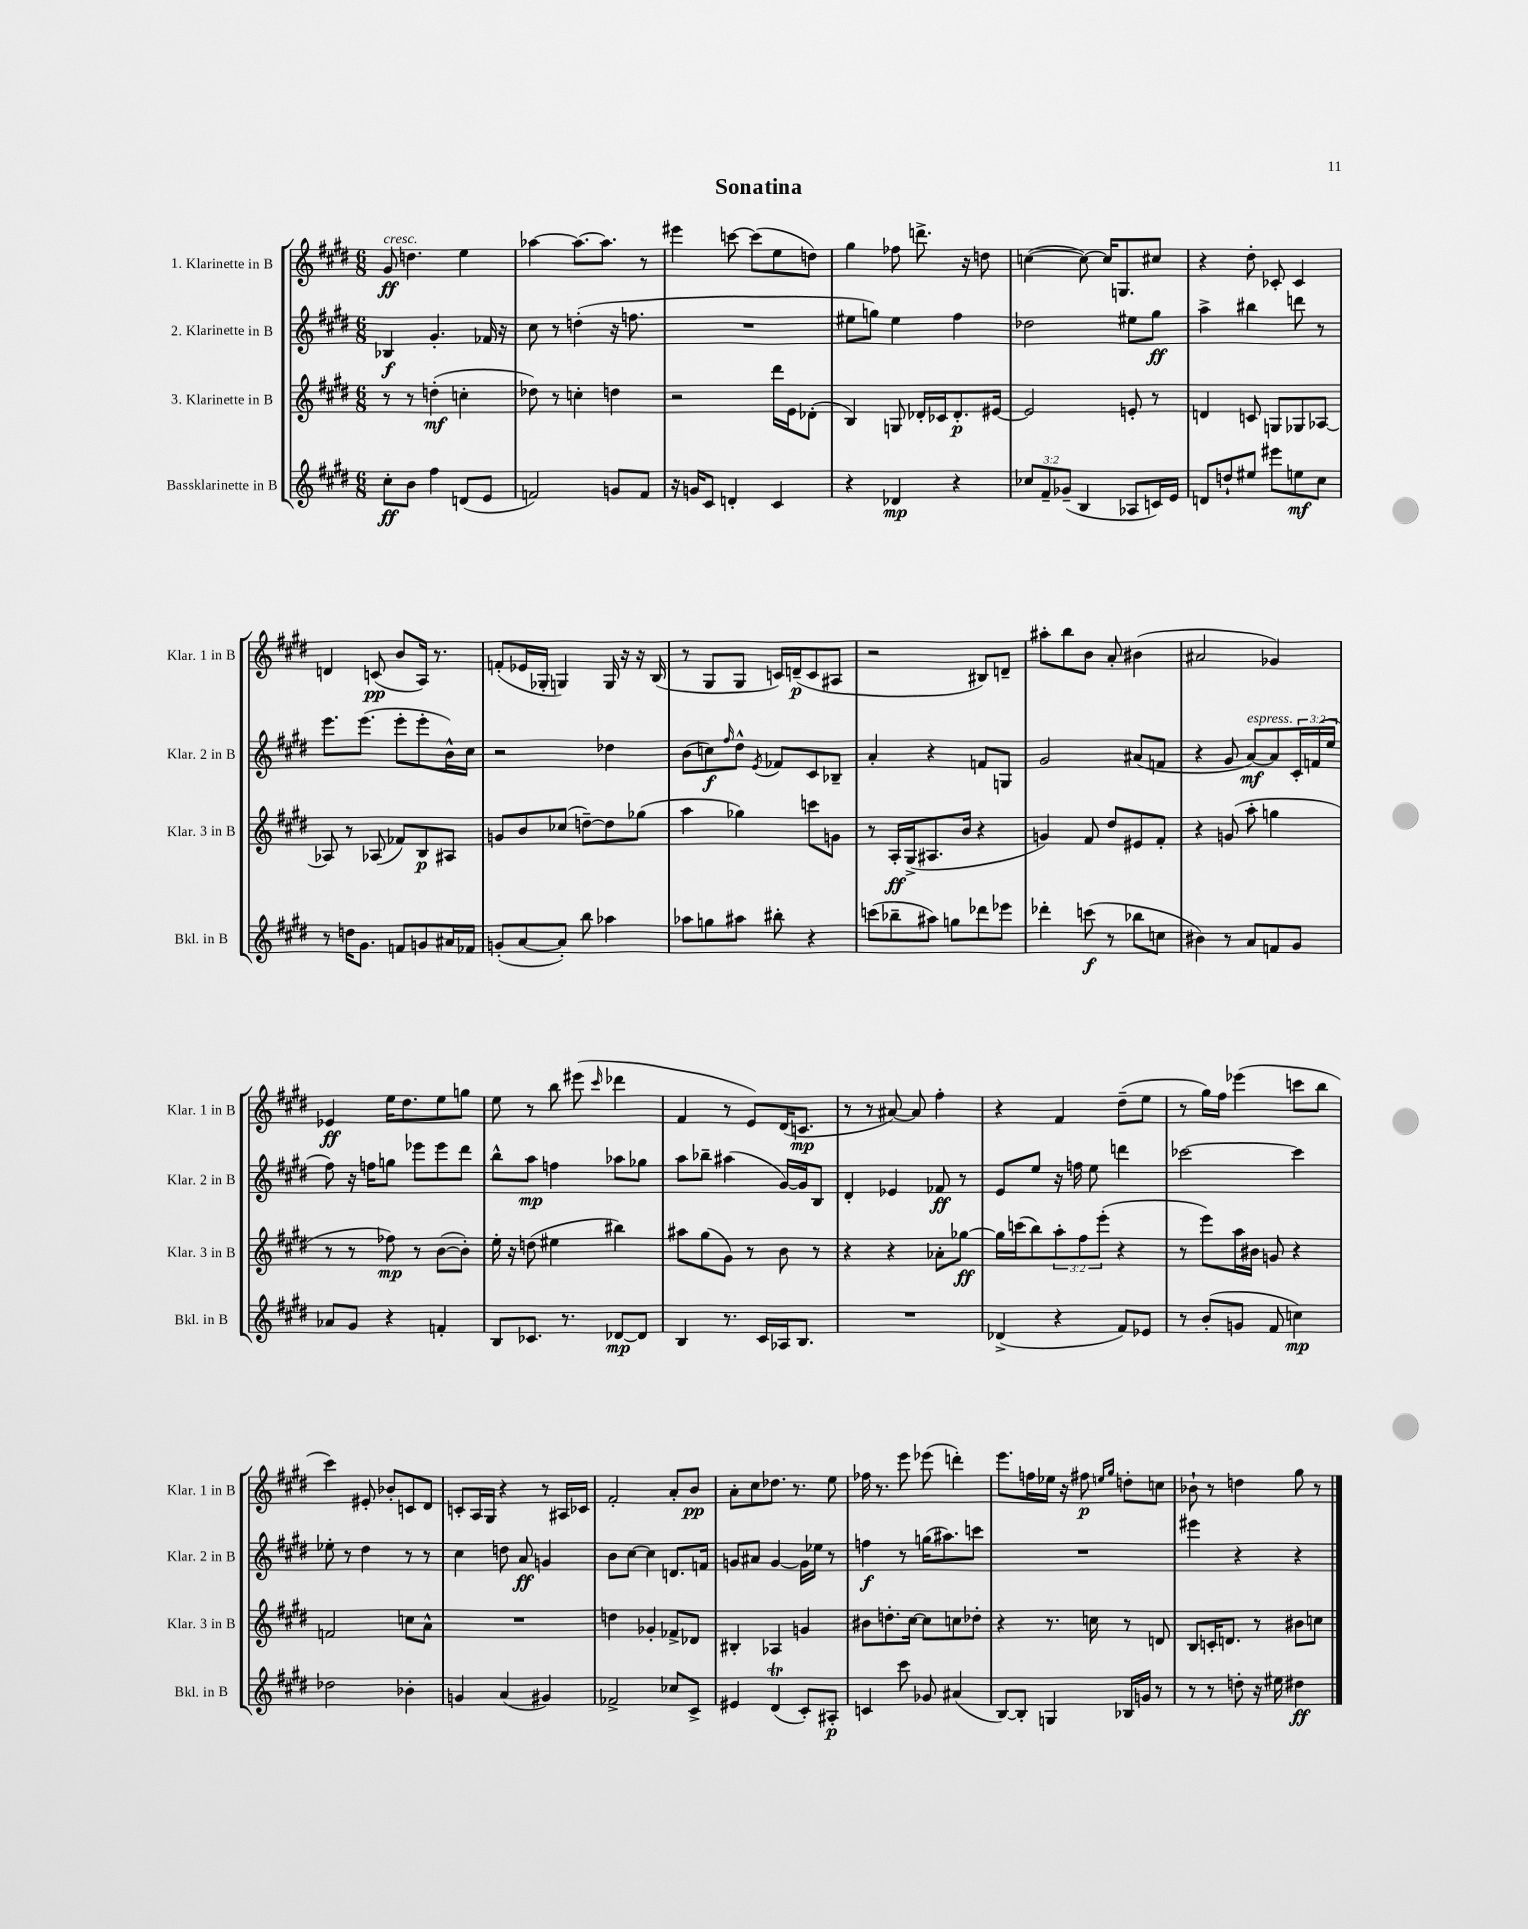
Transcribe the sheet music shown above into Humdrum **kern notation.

**kern	**dynam	**kern	**dynam	**kern	**dynam	**kern	**dynam
*part4	*part4	*part3	*part3	*part2	*part2	*part1	*part1
*staff4	*staff4	*staff3	*staff3	*staff2	*staff2	*staff1	*staff1
*I"Bassklarinette in B	*	*I"3. Klarinette in B	*	*I"2. Klarinette in B	*	*I"1. Klarinette in B	*
*I'Bkl. in B	*	*I'Klar. 3 in B	*	*I'Klar. 2 in B	*	*I'Klar. 1 in B	*
*clefG2	*	*clefG2	*	*clefG2	*	*clefG2	*
*k[f#c#g#d#]	*	*k[f#c#g#d#]	*	*k[f#c#g#d#]	*	*k[f#c#g#d#]	*
*M6/8	*	*M6/8	*	*M6/8	*	*M6/8	*
=1	=1	=1	=1	=1	=1	=1	=1
!	!	!	!	!	!	!LO:TX:a:i:t=cresc.	!
8cc#'\L	ff	8r	.	4B-X/	f	8g#/	ff
8b\J	.	8r	.	.	.	4.ddn\	.
4ff#\	.	(4ddn'\	mf	4.g#'/	.	.	.
(8dn/L	.	4ccn'\	.	.	.	4ee\	.
8e/J	.	.	.	16f-X/	.	.	.
.	.	.	.	16r	.	.	.
=2	=2	=2	=2	=2	=2	=2	=2
2fn/)	.	8dd-X\)	.	8cc#\	.	[4aa-X\	.
.	.	8r	.	8r	.	.	.
.	.	4ccn'\	.	(4ddn'\	.	8.aa-\L_	.
.	.	.	.	.	.	8.aa-\J]	.
8gn/L	.	4ddn\	.	16r	.	.	.
.	.	.	.	8.ffn\	.	.	.
8f/J	.	.	.	.	.	8r	.
=3	=3	=3	=3	=3	=3	=3	=3
16r	.	2r	.	2.r	.	4eee#X\	.
16gn/KL	.	.	.	.	.	.	.
8c#/J	.	.	.	.	.	.	.
4dn'/	.	.	.	.	.	[8cccn\	.
.	.	.	.	.	.	(8ccc\L]	.
4c#/	.	16ddd#\LL	.	.	.	8ee\	.
.	.	16e\J	.	.	.	.	.
.	.	(8d-X'\J	.	.	.	8ddn\J)	.
=4	=4	=4	=4	=4	=4	=4	=4
4r	.	4B/)	.	8ee#X\L	.	4gg#\	.
.	.	.	.	8ggn\J)	.	.	.
4d-X/	mp	8Gn/	.	4ee#\	.	8ff-X\	.
.	.	16d-X'/LL	.	.	.	8.dddn^\	.
.	.	16c-X/J	.	.	.	.	.
4r	.	8.d-'/	p	4ff#\	.	.	.
.	.	.	.	.	.	16r	.
.	.	.	.	.	.	8ddn\	.
.	.	[16e#X/Jk	.	.	.	.	.
=5	=5	=5	=5	=5	=5	=5	=5
12cc-X/L	.	2e#/]	.	2dd-X\	.	([4ccn\	.
12f#~/	.	.	.	.	.	.	.
(12g-X~/J	.	.	.	.	.	.	.
4B/	.	.	.	.	.	8cc\_)	.
.	.	.	.	.	.	16cc/KL]	.
.	.	.	.	.	.	8.Gn/	.
8A-X/L	.	8en'/	.	8ee#X\L	.	.	.
16cn/L)	.	8r	.	8gg#\J	ff	8cc#X/J	.
16e/JJ	.	.	.	.	.	.	.
=6	=6	=6	=6	=6	=6	=6	=6
8dn/L	.	4dn/	.	4aa^\	.	4r	.
8ddn`/	.	.	.	.	.	.	.
8ee#X/J	.	8cn/	.	4bb#X\	.	8dd#'\	.
8eee#X\L	.	8Gn/L	.	.	.	8c-X'/	.
8een\	mf	8G-X/	.	8dddn\	.	4c-/	.
8cc#\J	.	[8A-X/J	.	8r	.	.	.
!!LO:LB:g=z
=7	=7	=7	=7	=7	=7	=7	=7
8r	.	8A-X/]	.	8.eee\L	.	4dn/	.
16ddn\KL	.	8r	.	.	.	.	.
8.g#\J	.	.	.	(8.eee\J	.	.	.
.	.	(8A-X/	.	.	.	(8cn/	pp
8fn/L	.	8f-X/L)	.	8eee'\L	.	8b/L	.
8gn/	.	8B/	p	8eee'\	.	16A/Jk)	.
.	.	.	.	.	.	8.r	.
16a#X/L	.	8A#X/J	.	16b^^\L)	.	.	.
16f-X/JJ	.	.	.	16cc#\JJ	.	.	.
=8	=8	=8	=8	=8	=8	=8	=8
(8gn'/L	.	8gn/L	.	2r	.	(8fn'/L	.
[8a/	.	8b/	.	.	.	16e-X/L	.
.	.	.	.	.	.	16G-X'/JJ	.
8a'/J])	.	(8cc-X/J	.	.	.	4Gn/)	.
8bb\	.	[8ddn~\L)	.	.	.	.	.
4aa-X\	.	8dd\]	.	4dd-X\	.	16G/	.
.	.	.	.	.	.	16r	.
.	.	(8gg-X\J	.	.	.	16r	.
.	.	.	.	.	.	(16B/	.
=9	=9	=9	=9	=9	=9	=9	=9
8aa-X\L	.	4aa\	.	(8b\L	.	8r	.
8ggn\	.	.	.	8ccn\)	f	8G#/L	.
.	.	.	.	16qqff#/	.	.	.
8aa#X\J	.	4gg-X\)	.	8dd#^^\J	.	8G#/J	.
.	.	.	.	8qe/	.	.	.
8bb#X'\	.	.	.	8f-X/L	.	16cn/LL)	.
.	.	.	.	.	.	(16dn~/J	p
4r	.	8cccn\L	.	8c#/	.	8c/	.
.	.	8gn\J	.	8B-X~/J	.	8A#X/J	.
=10	=10	=10	=10	=10	=10	=10	=10
(8cccn\L	.	8r	.	4a'/	.	2r	.
8bb-X~\	.	16A'/LL	ff	.	.	.	.
.	.	(16G#^/J	.	.	.	.	.
8aa#X\J)	.	8.A#X/	.	4r	.	.	.
8ggn\L	.	.	.	.	.	.	.
.	.	16b/Jk	.	.	.	.	.
8ddd-X\	.	4r	.	8fn/L	.	8B#X/L)	.
8eee-X\J	.	.	.	8Gn/J	.	8dn~/J	.
=11	=11	=11	=11	=11	=11	=11	=11
4ddd-X'\	.	4gn/)	.	2g#/	.	8aa#X'\L	.
.	.	.	.	.	.	8bb\	.
(8cccn\	f	8f#/	.	.	.	8b\J	.
8r	.	8dd#/L	.	.	.	8a'/	.
8bb-X\L	.	8e#X/	.	(8a#X/L	.	(4b#X\	.
8ccn\J	.	8f#'/J	.	8fn/J	.	.	.
=12	=12	=12	=12	=12	=12	=12	=12
4b#X\)	.	4r	.	4r	.	2a#X/	.
8r	.	(8gn/	.	8g#/	.	.	.
!	!	!	!	!LO:TX:a:i:t=espress.	!	!	!
8a/L	.	8aa'\	.	[8a/L)	mf	.	.
8fn/	.	4ggn\	.	8a/]	.	4g-X/)	.
8g#/J	.	.	.	24c#'/L	.	.	.
.	.	.	.	(24fn/	.	.	.
.	.	.	.	24ee/JJ	.	.	.
!!LO:LB:g=z
=13	=13	=13	=13	=13	=13	=13	=13
8a-X/L	.	8r	.	8ff#\)	.	4e-X/	ff
8g#/J	.	8r	.	16r	.	.	.
.	.	.	.	16ffn\KL	.	.	.
4r	.	8ff-X\)	mp	8ggn\J	.	16ee\KL	.
.	.	.	.	.	.	8.dd#\	.
.	.	8r	.	8eee-X\L	.	.	.
4fn'/	.	([8b\L	.	8eee-\	.	8ee\	.
.	.	8b'\J])	.	8ddd#\J	.	8ggn\J	.
=14	=14	=14	=14	=14	=14	=14	=14
8B/L	.	16ee'\	.	8bb^^\L	.	8ee\	.
.	.	16r	.	.	.	.	.
8.c-X/J	.	(8ddn\	.	8aa\J	mp	8r	.
.	.	4ee#X\	.	4ffn\	.	8bb\	.
8.r	.	.	.	.	.	.	.
.	.	.	.	.	.	(8eee#X\	.
.	.	.	.	.	.	16qqccc#/	.
[8d-X/L	mp	4bb#X\)	.	8aa-X\L	.	4ddd-X\	.
8d-/J]	.	.	.	8gg-X\J	.	.	.
=15	=15	=15	=15	=15	=15	=15	=15
4B/	.	8aa#X\L	.	8aa\L	.	4f#/	.
.	.	(8gg#\	.	8bb-X~\J	.	.	.
8.r	.	8g#\J)	.	(4aa#X\	.	8r	.
.	.	8r	.	.	.	8e/L)	.
16c#/LL	.	.	.	.	.	.	.
16A-X/J	.	8b\	.	[16g#/LL)	.	(16d#/K	.
8.B/J	.	.	.	16g#/J]	.	8.cn/J	mp
.	.	8r	.	8B/J	.	.	.
=16	=16	=16	=16	=16	=16	=16	=16
2.r	.	4r	.	4d#'/	.	8r	.
.	.	.	.	.	.	8r	.
.	.	4r	.	4e-X/	.	[8a#X/)	.
.	.	.	.	.	.	8a#/]	.
.	.	8a-X'\L	.	8f-X/	ff	4ff#'\	.
.	.	[8gg-X\J	ff	8r	.	.	.
=17	=17	=17	=17	=17	=17	=17	=17
(4d-X^/	.	16gg-\LL]	.	8e/L	.	4r	.
.	.	(16cccn\J	.	.	.	.	.
.	.	8bb\)	.	8ee/J	.	.	.
4r	.	12aa'\	.	16r	.	4f#/	.
.	.	.	.	16ffn\	.	.	.
.	.	12ff#\	.	.	.	.	.
.	.	.	.	8ee\	.	.	.
.	.	(12eee'\J	.	.	.	.	.
8f#/L)	.	4r	.	4dddn\	.	(8dd#~\L	.
8e-X/J	.	.	.	.	.	8ee\J	.
=18	=18	=18	=18	=18	=18	=18	=18
8r	.	8r	.	[2ccc-X\	.	8r	.
(8b'/L	.	8eee\L)	.	.	.	16gg#\LL)	.
.	.	.	.	.	.	16ff#\JJ	.
8gn/J	.	16aa\L	.	.	.	(4eee-X\	.
.	.	16b#X\JJ	.	.	.	.	.
8f#/	.	8gn/	.	.	.	.	.
4ccn\)	mp	4r	.	4ccc-\]	.	8cccn\L	.
.	.	.	.	.	.	8bb\J	.
!!LO:LB:g=z
=19	=19	=19	=19	=19	=19	=19	=19
2dd-X\	.	2fn/	.	8ee-X'\	.	4ccc#\)	.
.	.	.	.	8r	.	.	.
.	.	.	.	4dd#\	.	8e#X'/	.
.	.	.	.	.	.	8b-X'/L	.
4b-X'\	.	8ccn\L	.	8r	.	8cn/	.
.	.	8a^^\J	.	8r	.	8d#/J	.
=20	=20	=20	=20	=20	=20	=20	=20
4gn/	.	2.r	.	4cc#\	.	8cn'/L	.
.	.	.	.	.	.	16A/L	.
.	.	.	.	.	.	16G#/JJ	.
(4a/	.	.	.	8ddn\	.	4r	.
.	.	.	.	8a/	ff	.	.
4g#X/)	.	.	.	4gn/	.	8r	.
.	.	.	.	.	.	16A#X/LL	.
.	.	.	.	.	.	16c-X/JJ	.
=21	=21	=21	=21	=21	=21	=21	=21
2f-X^/	.	4ddn\	.	8b\L	.	2f#'/	.
.	.	.	.	[8cc#\J	.	.	.
.	.	4g-X'/	.	4cc#\]	.	.	.
8cc-X/L	.	8f-X^/L	.	8.dn/L	.	8a'/L	.
8c#^/J	.	8d-X/J	.	.	.	8b/J	pp
.	.	.	.	16fn/Jk	.	.	.
=22	=22	=22	=22	=22	=22	=22	=22
4e#X/	.	4B#X'/	.	8gn/L	.	8a'\L	.
.	.	.	.	8a#X/J	.	8cc#\	.
(4d#t/	.	4A-X/	.	[4g/	.	8.dd-X\J	.
.	.	.	.	.	.	8.r	.
8c#'/L)	.	4gn/	.	16g\LL]	.	.	.
.	.	.	.	16ee-X\JJ	.	.	.
8A#X'/J	p	.	.	8r	.	8ee\	.
=23	=23	=23	=23	=23	=23	=23	=23
4cn/	.	8b#X\L	.	4ffn\	f	16ff-X\	.
.	.	.	.	.	.	8.r	.
.	.	8.ddn'\	.	.	.	.	.
8ccc#\	.	.	.	8r	.	8eee\	.
.	.	[16cc#\Jk	.	.	.	.	.
8g-X/	.	8cc#\L]	.	(16ggn\KL	.	(8eee-X\	.
.	.	.	.	8.aa#X\)	.	.	.
(4a#X/	.	8ccn\	.	.	.	4dddn'\)	.
.	.	8dd-X'\J	.	8cccn\J	.	.	.
=24	=24	=24	=24	=24	=24	=24	=24
[8B/L)	.	4r	.	2.r	.	8.eee\L	.
8B'/J]	.	.	.	.	.	.	.
.	.	.	.	.	.	16ffn\L	.
4Gn/	.	8.r	.	.	.	16ee-X\JJ	.
.	.	.	.	.	.	16r	.
.	.	.	.	.	.	8ff#X\	p
.	.	16ccn\	.	.	.	.	.
.	.	.	.	.	.	16qqeen/LL	.
.	.	.	.	.	.	16qqgg#/JJ	.
16B-X/LL	.	8r	.	.	.	8ddn'\L	.
16gn/JJ	.	.	.	.	.	.	.
8r	.	8dn/	.	.	.	8ccn\J	.
=25	=25	=25	=25	=25	=25	=25	=25
8r	.	8B/L	.	4eee#X\	.	8b-X`\	.
8r	.	16cn'/K	.	.	.	8r	.
.	.	8.dn/J	.	.	.	.	.
8ddn'\	.	.	.	4r	.	4ddn\	.
16r	.	8r	.	.	.	.	.
16ee#X\	.	.	.	.	.	.	.
4dd#X\	ff	8b#X\L	.	4r	.	8gg#\	.
.	.	8ccn\J	.	.	.	8r	.
==	==	==	==	==	==	==	==
*-	*-	*-	*-	*-	*-	*-	*-
